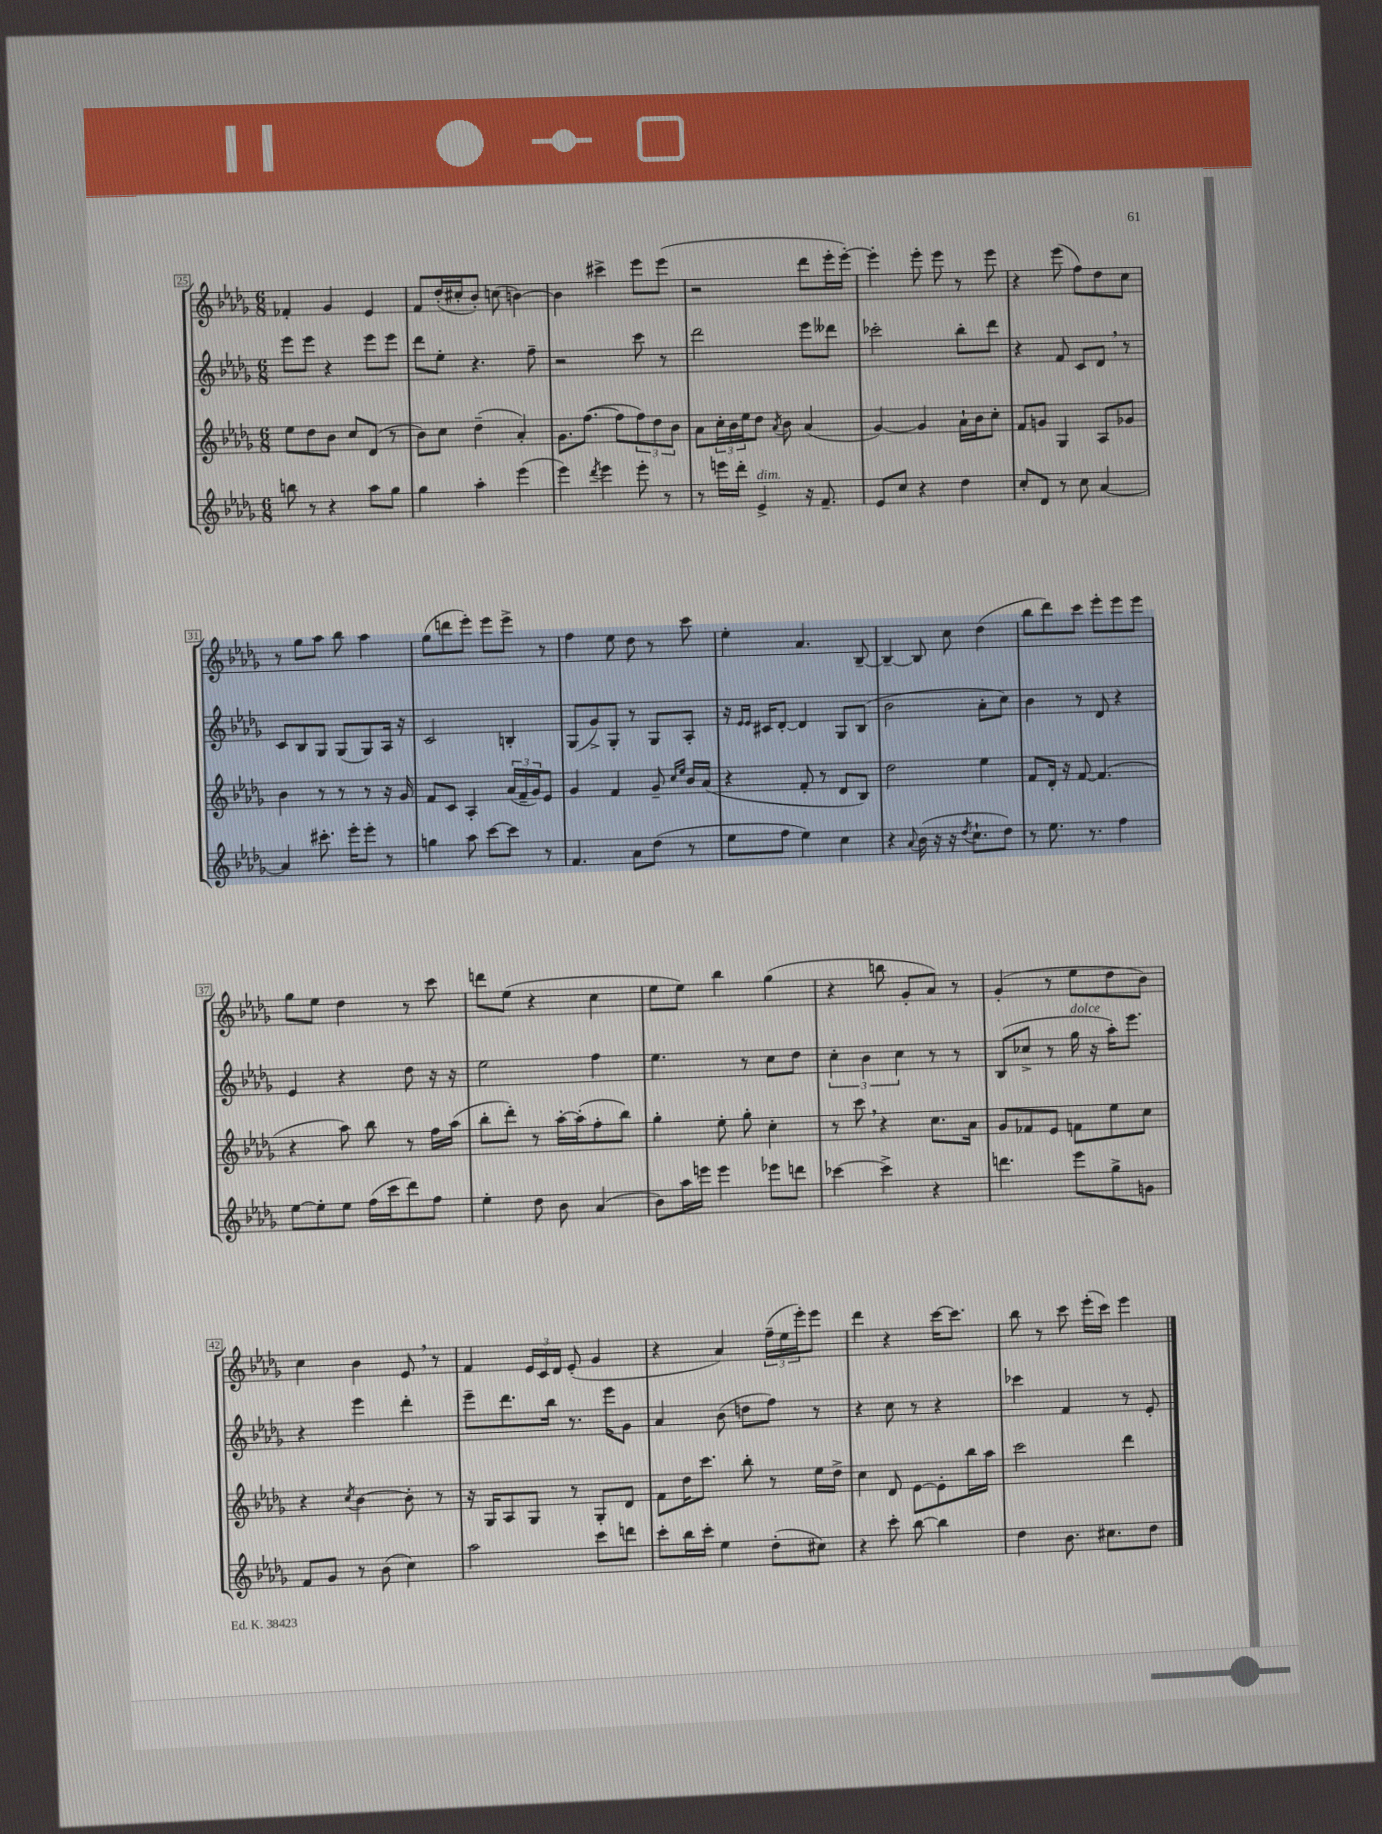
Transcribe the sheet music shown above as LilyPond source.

<<
\new StaffGroup <<
\new Staff = "s0" {
    \clef treble \key des \major \numericTimeSignature \time 6/8
    fes'4-. ges'4 ees'4 |
    f'8 des''16-.( cis''16-. bes'8-.) c''8( b'4~) |
    b'4 cis'''4-> ees'''8 ees'''8( |
    r2 des'''8 ees'''16-. ees'''16~-.) |
    ees'''4-. ees'''8-. ees'''8 r8 ees'''8 |
    r4 ees'''8( f''8) des''8 c''8 |
    r8 ges''8 aes''8 bes''8 aes''4 |
    ges''8( d'''8 ees'''8-.) ees'''8 ees'''8-> r8 |
    f''4 ees''8 des''8 r8 c'''8 |
    ees''4-. aes'4. bes8~-- |
    bes4~-- bes8 c''8 des''4( |
    bes''8 des'''8) c'''8 ees'''8-. ees'''8 ees'''8 |
    ges''8 ees''8 des''4 r8 c'''8 |
    d'''8 ees''8( r4 c''4 |
    ees''8 ees''8) bes''4 ges''4( |
    r4 b''8 ges'8-. aes'8) r8 |
    ges'4-.( r8 ees''8 des''8 bes'8) |
    c''4 bes'4 ees'8 \breathe r8 |
    f'4 \tuplet 3/2 { ees'16 c'16 des'16 } ees'8-.( ges'4 |
    r4 aes'4) \tuplet 3/2 { f''16--( ees''16 ees'''16-.) } ees'''8 |
    des'''4 r4 c'''16~ c'''8. |
    bes''8 r8 c'''8 ees'''16-.( c'''16) ees'''4 \bar "|." |
}
\new Staff = "s1" {
    \clef treble \key des \major \numericTimeSignature \time 6/8
    ees'''8 ees'''8 r4 ees'''8 ees'''8 |
    des'''8 ees''8-. r4. f''8-- |
    r2 c'''8 r8 |
    des'''2 ees'''8 deses'''8 |
    ces'''2-. bes''8-. des'''8 |
    r4 f'8 c'8 des'8 \breathe r8 |
    c'8 bes8 ges8 ges8( ges8) aes16 r16 |
    c'2 b4-. |
    ges8( ges'8->) ges8-. r8 ges8 aes8-. |
    r16 \grace { ees'16 ees'16 } cis'16 des'8~-. des'4 ges8 bes8( |
    bes'2 aes'8-. c''8) |
    bes'4 r8 des'8 r4 |
    ees'4 r4 des''8 r16 r16 |
    ees''2 f''4 |
    ees''4. r8 c''8 des''8 |
    \tuplet 3/2 { c''4-. bes'4 c''4 } r8 r8 |
    bes8( ces''8-> r8 ges''16^\markup { \italic "dolce" } r16 aes''16-.) ees'''8. |
    r4 ees'''4 des'''4-. |
    ees'''8-- des'''8. bes''16 r8. ees'''16 ges'8 |
    aes'4 bes'8( d''8 f''8) r8 |
    r4 c''8 r8 r4 |
    ces'''4 f'4 r8 ees'8-. \bar "|." |
}
\new Staff = "s2" {
    \clef treble \key des \major \numericTimeSignature \time 6/8
    ees''8 des''8 bes'8 c''8 des'8( r8 |
    bes'8) c''8 des''4--( aes'4-.) |
    ges'8. f''8.~( f''8 \tuplet 3/2 { f''8) des''8 bes'8 } |
    aes'8 \tuplet 3/2 { c''16-. bes'16 ees''16 } des''8 \acciaccatura { aes'8 } bes'8 aes'4( |
    ges'4~) ges'4 aes'16-! bes'16 c''8-. |
    f'8 g'8 ges4 aes8 ges'8 |
    bes'4 r8 r8 r8 r16 ges'16 |
    f'8 c'8 aes4-. \tuplet 3/2 { aes'16( f'16-- ges'16) } ees'8 |
    ges'4 f'4 ges'8-- \grace { c''16 ees''16 } bes'16 aes'16( |
    r4 f'8-. r8 des'8 bes8) |
    des''2 ees''4 |
    f'8 des'16-. r16 f'8~ f'4.( |
    r4 aes''8) bes''8 r8 f''16 aes''16( |
    bes''8-. des'''8-.) r8 aes''16~-. aes''16-.( f''8-. bes''8) |
    ges''4-. ees''8-. ges''8-. c''4-. |
    r8 c'''8 \breathe r4 c''8. aes'16 |
    ges'8 fes'8 ees'8 f'8 ees''8 c''8 |
    r4 \acciaccatura { c''8 } bes'4~ bes'8-. r8 |
    r16 ges16 aes8 ges8 r8 ges8-. des'8 |
    f'8 des''16 c'''8. bes''8-. r8 ees''16 des''16-> |
    c''4 des'8 ees'8~ ees'8-. bes''16 aes''16 |
    c'''2 des'''4 \bar "|." |
}
\new Staff = "s3" {
    \clef treble \key des \major \numericTimeSignature \time 6/8
    b''8 r8 r4 aes''8 ges''8 |
    ges''4 aes''4-. ees'''4( |
    ees'''4) \acciaccatura { des'''8 } ees'''4 ees'''8-. r8 |
    r8 e'''16 des'''16-. ees'4->^\markup { \italic "dim." } r16 f'8.-- |
    ees'8 c''8 r4 des''4 |
    c''8-. des'8 r8 c''8 aes'4~ |
    aes'4 cis'''8.-. ees'''16-. ees'''8-. r8 |
    g''4 aes''8 c'''8~ c'''8 r8 |
    f'4. aes'8 des''8( r8 |
    ees''8 f''8 ees''4) c''4 |
    r4 \appoggiatura { aes'8 } bes'16( r16 r16 \acciaccatura { des''8 } c''8.-! des''8) |
    r8 ees''8. r8. f''4 |
    ees''8~ ees''8-. ees''8 f''16( c'''16 des'''8) f''8 |
    ees''4-. des''8 bes'8 aes'4( |
    bes'8) aes''16 e'''16 e'''4 ees'''8 d'''8 |
    ces'''4~ ces'''4-> r4 |
    d'''4. ees'''8 ges''8-> g'8 |
    f'8 ges'8 r8 bes'8( c''4) |
    aes''2 c'''8 d'''8 |
    c'''8-. bes''16 c'''16-. ees''4 des''8-.( cis''8) |
    r4 c'''8-. bes''8~ bes''4 |
    des''4 bes'8. cis''8. des''8 \bar "|." |
}
>>
>>
\layout { \context { \Score currentBarNumber = #25 \override BarNumber.stencil = #(make-stencil-boxer 0.1 0.3 ly:text-interface::print) } }
